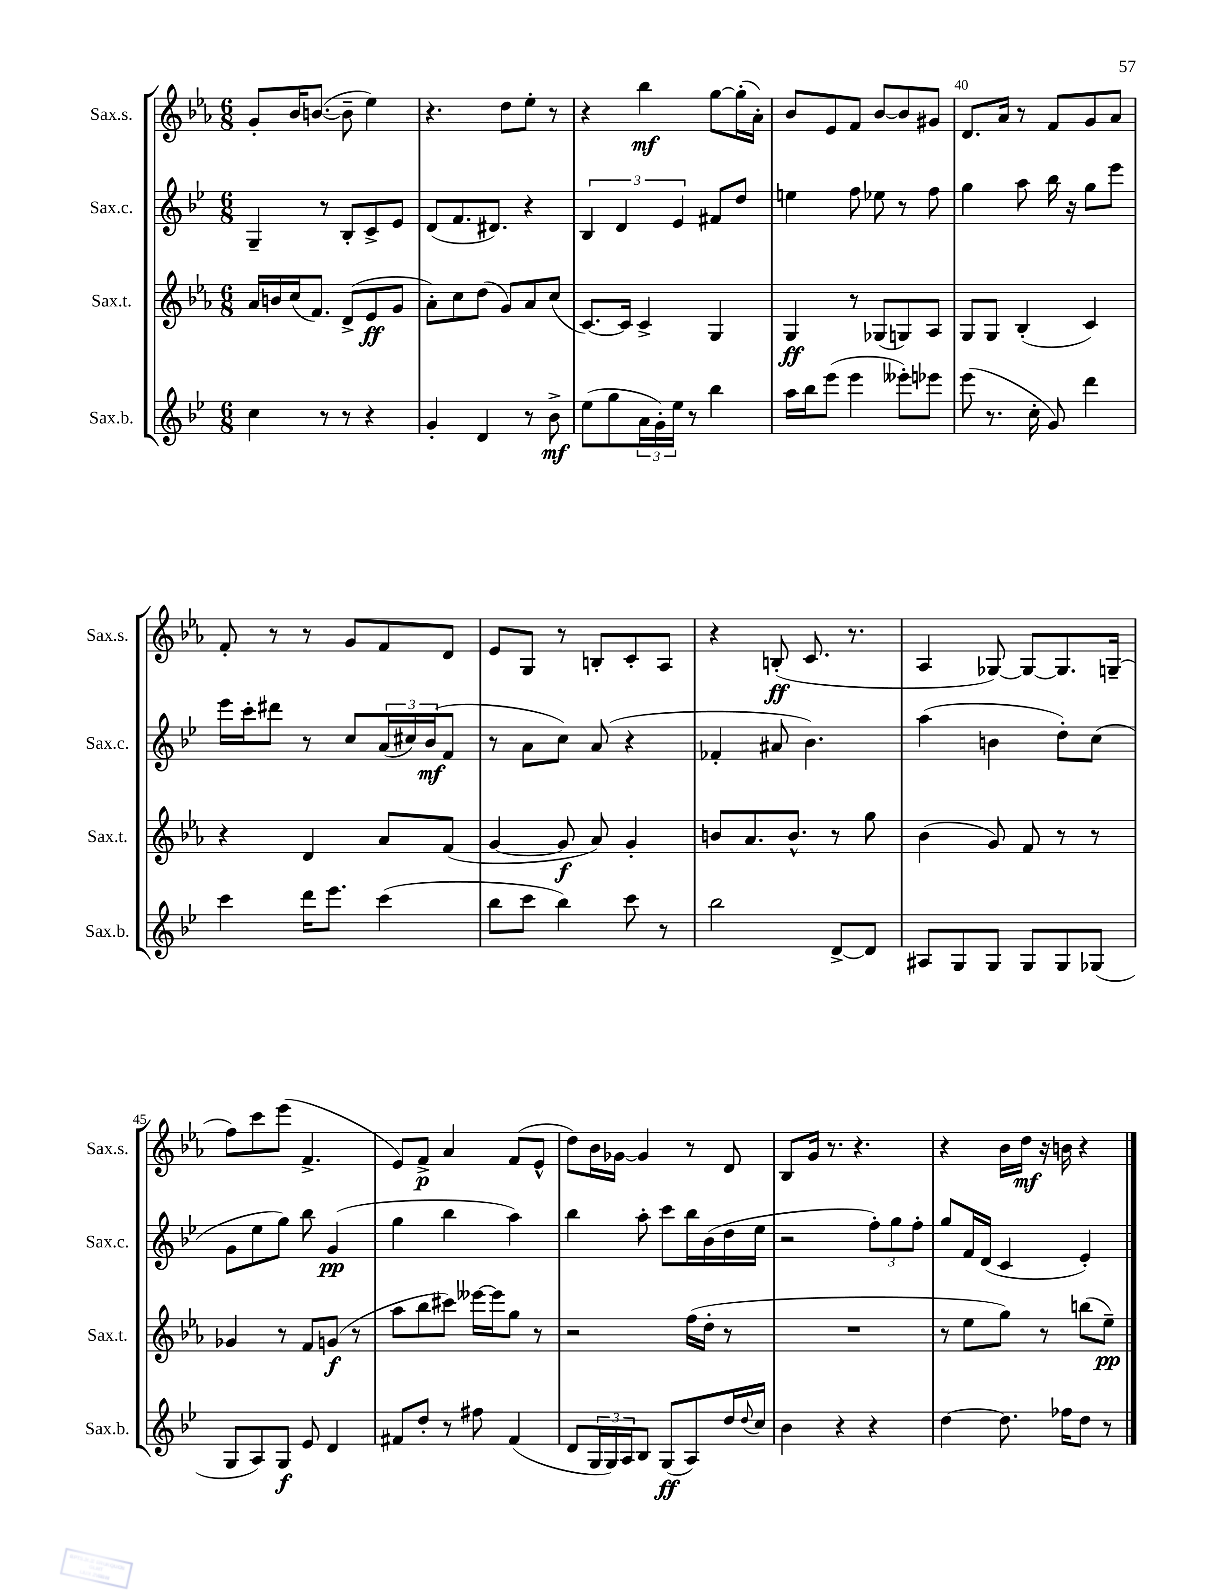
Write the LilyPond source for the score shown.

<<
\new StaffGroup <<
\new Staff = "s0" \with { instrumentName = "Sax.s." shortInstrumentName = "Sax.s." } {
    \clef treble \key ees \major \numericTimeSignature \time 6/8
    g'8-. bes'16 b'8.~( b'8-- ees''4) |
    r4. d''8 ees''8-. r8 |
    r4 bes''4\mf g''8~ g''16-.( aes'16-.) |
    bes'8 ees'8 f'8 bes'8~ bes'8 gis'8 |
    d'8. aes'16 r8 f'8 g'8 aes'8 |
    f'8-. r8 r8 g'8 f'8 d'8 |
    ees'8 g8 r8 b8-. c'8-. aes8 |
    r4 b8-.\ff( c'8. r8. |
    aes4 ges8~) ges8~ ges8. g16--( |
    f''8) c'''8 ees'''8( f'4.-> |
    ees'8) f'8->\p aes'4 f'8( ees'8-^ |
    d''8) bes'16 ges'16~ ges'4 r8 d'8 |
    bes8 g'16 r8. r4. |
    r4 bes'16 d''16\mf r16 b'16 r4 \bar "|." |
}
\new Staff = "s1" \with { instrumentName = "Sax.c." shortInstrumentName = "Sax.c." } {
    \clef treble \key bes \major \numericTimeSignature \time 6/8
    g4-- r8 bes8-. c'8-> ees'8 |
    d'8( f'8. dis'8.) r4 |
    \tuplet 3/2 { bes4 d'4 ees'4 } fis'8 d''8 |
    e''4 f''8 ees''8 r8 f''8 |
    g''4 a''8 bes''16 r16 g''8 ees'''8 |
    ees'''16 c'''16-. dis'''8 r8 c''8 \tuplet 3/2 { a'16( cis''16) bes'16\mf( } f'8 |
    r8 a'8 c''8) a'8( r4 |
    fes'4-. ais'8 bes'4.) |
    a''4( b'4 d''8-.) c''8( |
    g'8 ees''8 g''8) bes''8 g'4\pp( |
    g''4 bes''4 a''4) |
    bes''4 a''8-. c'''8 bes''16 bes'16( d''16 ees''16 |
    r2 \tuplet 3/2 { f''8-.) g''8 f''8-. } |
    g''8 f'16 d'16( c'4 ees'4-.) \bar "|." |
}
\new Staff = "s2" \with { instrumentName = "Sax.t." shortInstrumentName = "Sax.t." } {
    \clef treble \key ees \major \numericTimeSignature \time 6/8
    aes'16 b'16 c''16( f'8.) d'8->( ees'8\ff g'8 |
    aes'8-.) c''8 d''8( g'8) aes'8 c''8( |
    c'8.~) c'16 c'4-> g4 |
    g4\ff r8 ges8( g8) aes8 |
    g8 g8 bes4-.( c'4) |
    r4 d'4 aes'8 f'8( |
    g'4~ g'8\f aes'8) g'4-. |
    b'8 aes'8. b'8.-^ r8 g''8 |
    bes'4( g'8) f'8 r8 r8 |
    ges'4 r8 f'8 g'8\f( r8 |
    aes''8 bes''8 cis'''8) eeses'''16~ eeses'''16 g''8 r8 |
    r2 f''16( d''16-. r8 |
    R2. |
    r8 ees''8 g''8) r8 b''8( ees''8--\pp) \bar "|." |
}
\new Staff = "s3" \with { instrumentName = "Sax.b." shortInstrumentName = "Sax.b." } {
    \clef treble \key bes \major \numericTimeSignature \time 6/8
    c''4 r8 r8 r4 |
    g'4-. d'4 r8 bes'8->\mf |
    ees''8( g''8 \tuplet 3/2 { a'16 g'16-.) ees''16 } r8 bes''4 |
    a''16 bes''16 ees'''8( ees'''4 eeses'''8-.) ees'''8 |
    ees'''8( r8. c''16-. g'8) d'''4 |
    c'''4 d'''16 ees'''8. c'''4( |
    bes''8 c'''8 bes''4) c'''8 r8 |
    bes''2 d'8~-> d'8 |
    ais8 g8 g8 g8 g8 ges8( |
    g8 a8) g8\f ees'8 d'4 |
    fis'8 d''8-. r8 fis''8 fis'4( |
    d'8 \tuplet 3/2 { g16 g16) a16 } bes8 g8\ff( a8) d''16 \appoggiatura { d''8 } c''16 |
    bes'4 r4 r4 |
    d''4~ d''8. fes''16 d''8 r8 \bar "|." |
}
>>
>>
\layout { \context { \Score currentBarNumber = #36 \override BarNumber.break-visibility = ##(#f #t #t) barNumberVisibility = #(every-nth-bar-number-visible 5) } }
